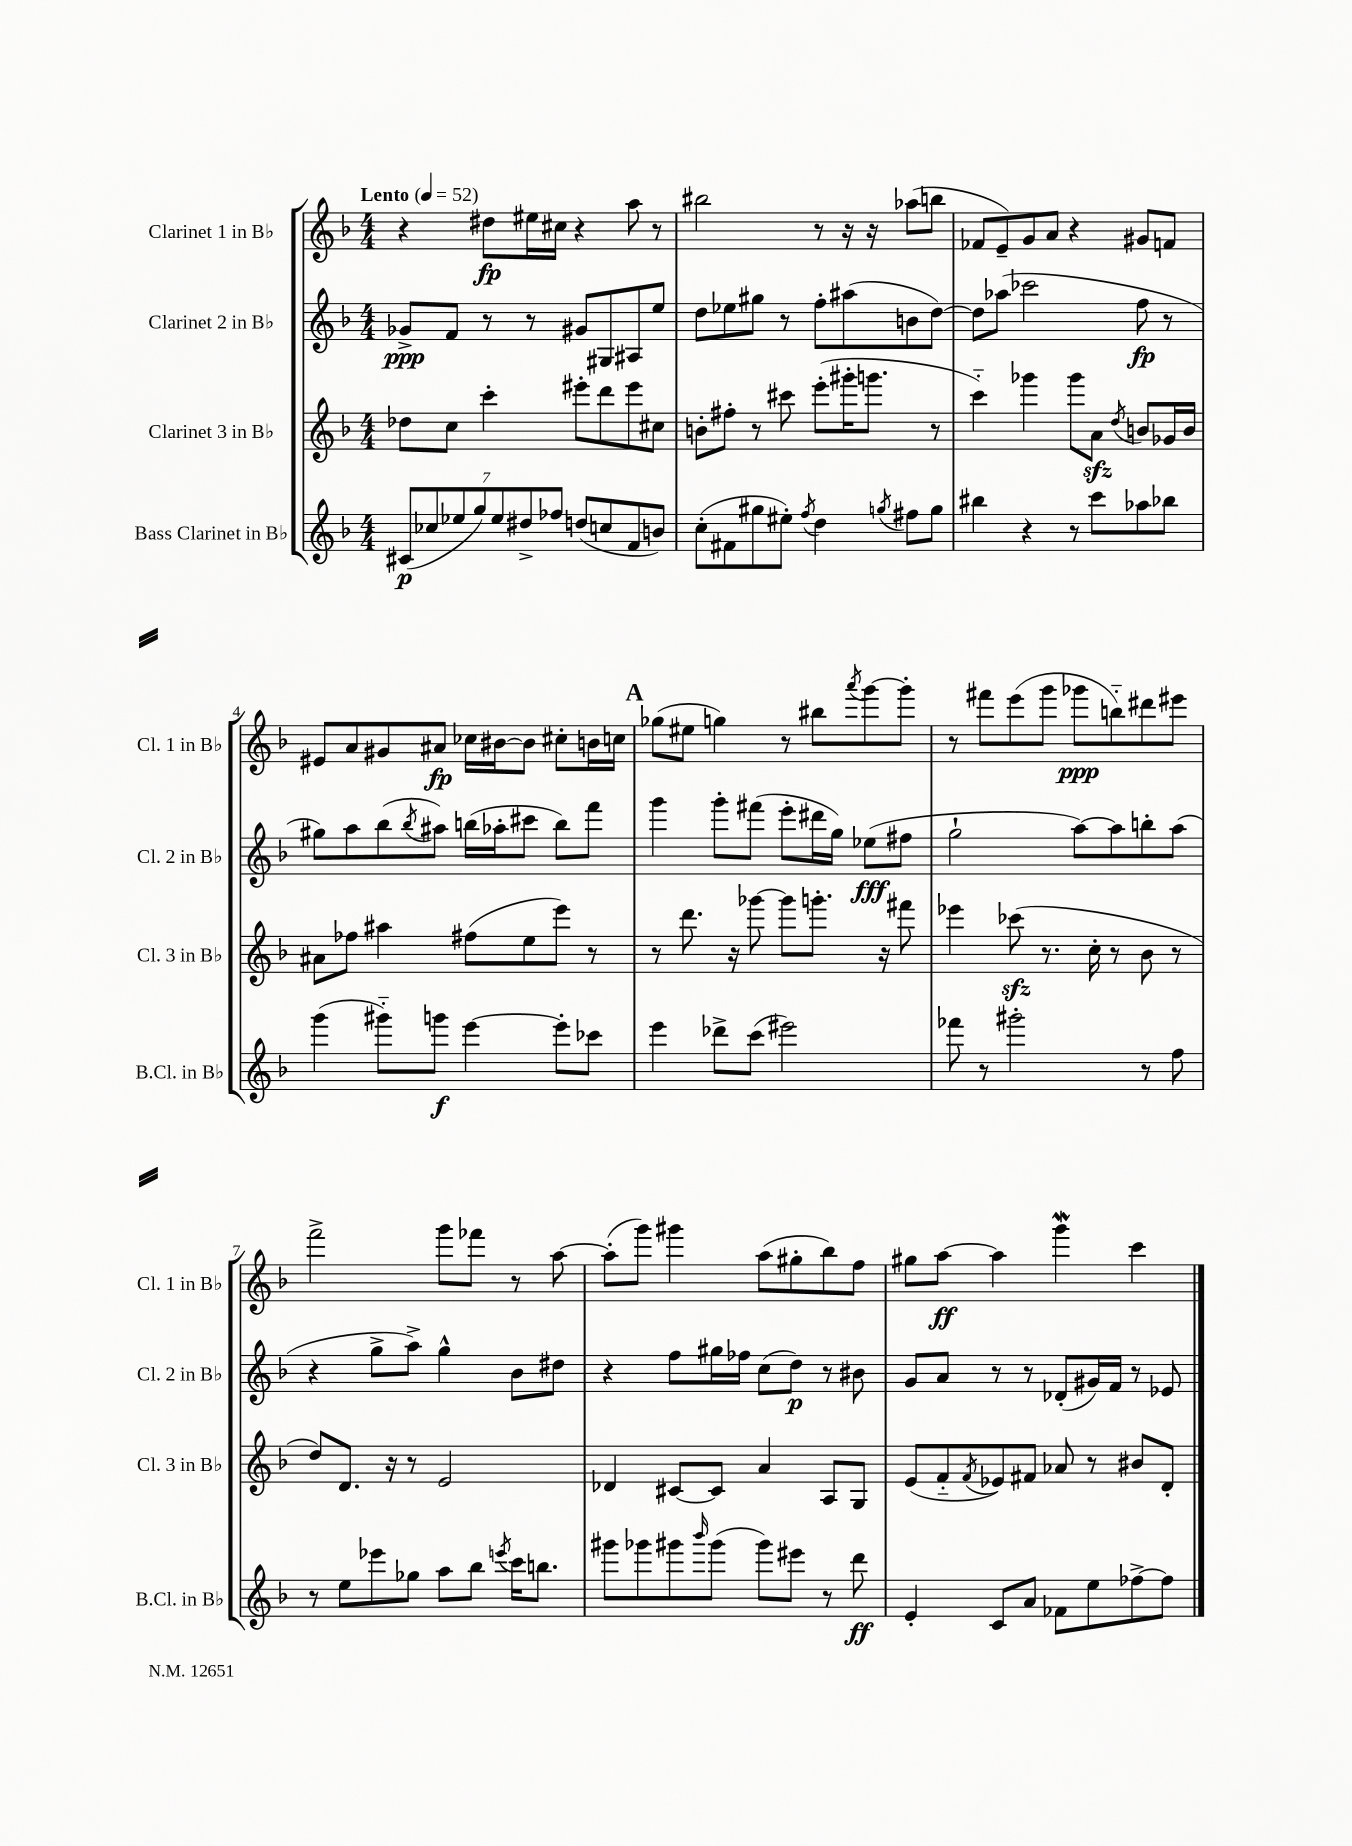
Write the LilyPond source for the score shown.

<<
\new StaffGroup <<
\new Staff = "s0" \with { instrumentName = "Clarinet 1 in Bb" shortInstrumentName = "Cl. 1 in Bb" } {
    \clef treble \key f \major \numericTimeSignature \time 4/4 \tempo "Lento" 4 = 52
    r4 dis''8\fp eis''16 cis''16 r4 a''8 r8 |
    bis''2 r8 r16 r16 aes''8( b''8 |
    fes'8 e'8--) g'8 a'8 r4 gis'8 f'8 |
    eis'8 a'8 gis'8 ais'8\fp ces''16 bis'16~ bis'8 cis''8-. b'16 c''16 |
    \mark \markup { \bold "A" } ges''8( eis''8 g''4) r8 bis''8 \acciaccatura { a'''8 } g'''8~ g'''8-. |
    r8 fis'''8 e'''8( g'''8 ges'''8\ppp b''8-_) dis'''8 eis'''8 |
    f'''2-> g'''8 fes'''8 r8 a''8~ |
    a''8-.( g'''8) gis'''4 a''8( gis''8-. bes''8) f''8 |
    gis''8 a''8~\ff a''4 g'''4\mordent c'''4 \bar "|." |
}
\new Staff = "s1" \with { instrumentName = "Clarinet 2 in Bb" shortInstrumentName = "Cl. 2 in Bb" } {
    \clef treble \key f \major \numericTimeSignature \time 4/4
    ges'8->\ppp f'8 r8 r8 gis'8 gis8 ais8 e''8 |
    d''8 ees''8 gis''8 r8 f''8-. ais''8( b'8 d''8~) |
    d''8 aes''8( ces'''2 f''8\fp r8 |
    gis''8) a''8 bes''8( \acciaccatura { bes''8 } ais''8) b''16( aes''16-. cis'''8 b''8) f'''8 |
    \mark \markup { \bold "A" } g'''4 g'''8-. fis'''8( e'''8-. dis'''16 g''16) ees''8\fff( fis''8 |
    g''2-! a''8~) a''8 b''8-. a''8( |
    r4 g''8-> a''8->) g''4-^ bes'8 dis''8 |
    r4 f''8 gis''16 fes''16 c''8( d''8\p) r8 bis'8 |
    g'8 a'8 r8 r8 des'8-.( gis'16) f'16 r8 ees'8 \bar "|." |
}
\new Staff = "s2" \with { instrumentName = "Clarinet 3 in Bb" shortInstrumentName = "Cl. 3 in Bb" } {
    \clef treble \key f \major \numericTimeSignature \time 4/4
    des''8 c''8 c'''4-. eis'''8-. d'''8 eis'''8 cis''8 |
    b'8-. fis''8-. r8 cis'''8 e'''8-.( gis'''16-. g'''8. r8 |
    c'''4-_) ges'''4 ges'''8 a'8\sfz \acciaccatura { d''8 } b'8 ges'16 b'16 |
    ais'8 fes''8 ais''4 fis''8( e''8 e'''8) r8 |
    \mark \markup { \bold "A" } r8 d'''8. r16 ges'''8~ ges'''8 g'''8.-. r16 fis'''8 |
    ees'''4 ces'''8\sfz( r8. c''16-. r8 bes'8 r8 |
    d''8) d'8. r16 r8 e'2 |
    des'4 cis'8~ cis'8 a'4 a8 g8 |
    e'8( f'8-_ \acciaccatura { f'8 } ees'8) fis'8 aes'8 r8 bis'8 d'8-. \bar "|." |
}
\new Staff = "s3" \with { instrumentName = "Bass Clarinet in Bb" shortInstrumentName = "B.Cl. in Bb" } {
    \clef treble \key f \major \numericTimeSignature \time 4/4
    \tuplet 7/4 { cis'8\p( ces''8 ees''8 g''8) ees''8 dis''8-> fes''8 } d''8( c''8 f'8 b'8) |
    c''8-.( fis'8 gis''8 eis''8-.) \acciaccatura { f''8 } d''4 \acciaccatura { g''8 } fis''8 g''8 |
    bis''4 r4 r8 c'''8 aes''8 bes''8 |
    g'''4( gis'''8-_) g'''8\f e'''4~ e'''8-. ces'''8 |
    \mark \markup { \bold "A" } e'''4 des'''8-> c'''8( eis'''2) |
    fes'''8 r8 gis'''2-. r8 f''8 |
    r8 e''8 ees'''8 ges''8 a''8 bes''8 \acciaccatura { e'''8 } c'''16 b''8. |
    gis'''8 ges'''8 gis'''8 \grace { bes'''16 } gis'''8( gis'''8) eis'''8 r8 d'''8\ff |
    e'4-. c'8 a'8 fes'8 e''8 fes''8~-> fes''8 \bar "|." |
}
>>
>>
